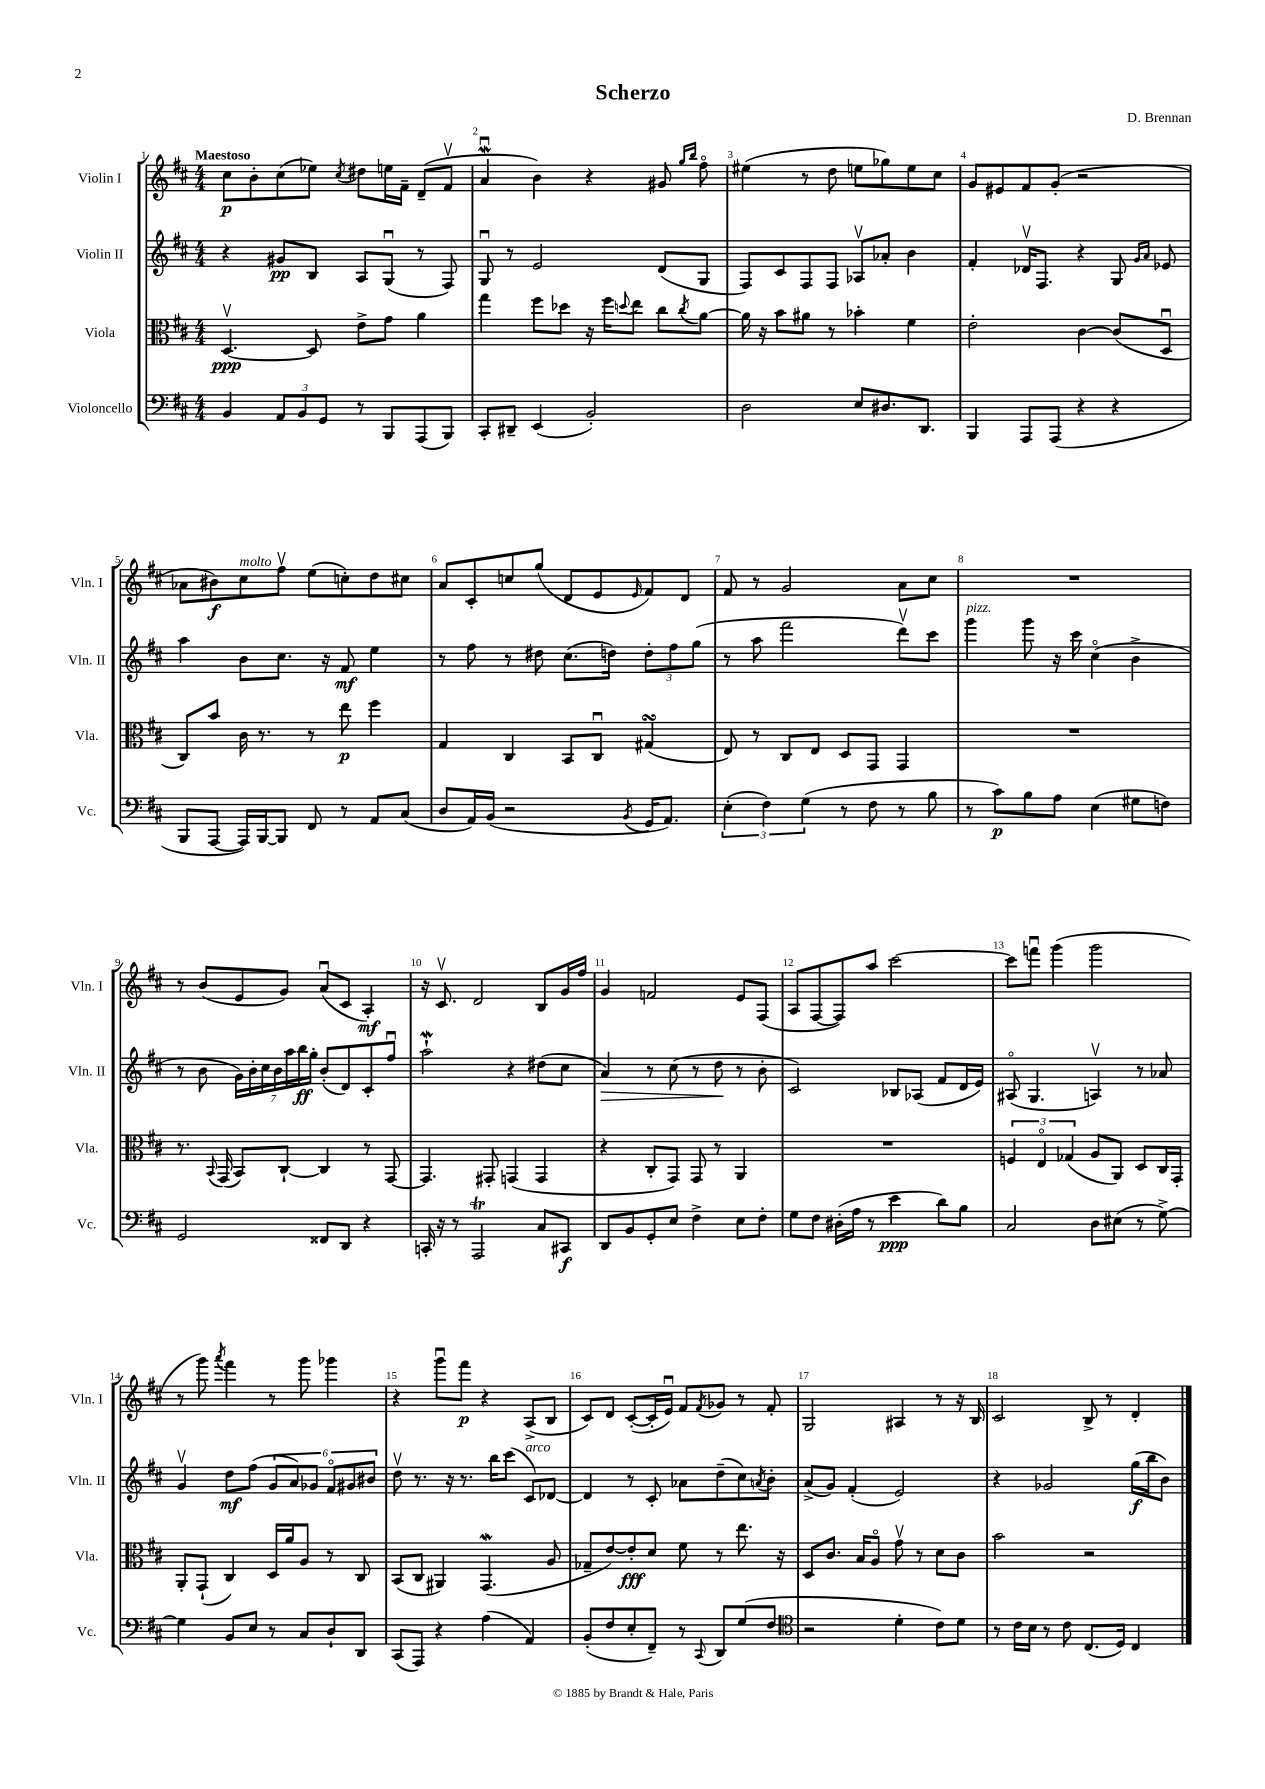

**kern	**kern	**kern	**kern
*staff4	*staff3	*staff2	*staff1
*clefF4	*clefC3	*clefG2	*clefG2
*k[f#c#]	*k[f#c#]	*k[f#c#]	*k[f#c#]
*M4/4	*M4/4	*M4/4	*M4/4
4BB/	[4.Dv/	4r	8cc#\L
.	.	.	8b'\
12AA/L	.	8g#/L	(8cc#\
12BB/	.	.	.
.	8D/]	8B/J	8ee-\J)
12GG/J	.	.	.
.	.	.	8qcc#/
8r	8e^\L	8A/L	8dd#\L
8BBB/L	8g\J	(8Gu/J	16ee\L
.	.	.	16f#~\JJ
(8AAA/	4a\	8r	(8d~/L
8BBB/J)	.	8F#/)	8f#v/J
=	=	=	=
8CC#'/L	4gg\	8Gu/	4au/
8DD#~/J	.	8r	.
(4EE/	8ff#\L	2e/	4b\)
.	8dd-\J	.	.
2BB'/)	16r	.	4r
.	16ff#\LK	.	.
.	8qqdd/	.	.
.	8ee\J	.	.
.	8cc#\L	(8d/L	8g#/
.	.	.	16qqgg/LL
.	8qcc#/	.	16qqbb/JJ
.	[8a\J	8G/J	8ff#o\
=	=	=	=
2D\	16a\]	8F#/L)	(4ee#\
.	16r	.	.
.	8b\L	8c#/	.
.	8a#\J	8F#/	8r
.	8r	8F#/J	8dd\
8E/L	4b-'\	8A-v/L	8ee\L
8.D#/	.	8a-'/J	8gg-\)
.	4f#\	4b\	8ee\
8.DD/J	.	.	.
.	.	.	8cc#\J
=	=	=	=
4BBB/	2e'\	4f#'/	8g/L
.	.	.	8e#/
8AAA/L	.	16d-v/LK	8f#/
.	.	8.F#/J	.
(8AAA/J	.	.	(8g'/J
4r	[4c#\	4r	2r
4r	(8c#/]L	8G/	.
.	.	16qqg/LL	.
.	.	16qqa/JJ	.
.	8Du/J	8e-/	.
=	=	=	=
8BBB/L	8C#/L)	4aa\	8a-\L
[8AAA/J	8b/J	.	8b#\)
16AAA/]LL)	16c#\	8b\L	8cc#\
[16BBB/J	8.r	.	.
8BBB/]J	.	8.cc#\J	8ff#v\J
8FF#/	8r	.	(8ee\L
.	.	16r	.
8r	8ee\	8f#/	8cc'\)
8AA/L	4ff#\	4ee\	8dd\
(8C#/J	.	.	8cc#\J
=	=	=	=
8D/L	4G/	8r	8a/L
16AA/L)	.	8ff#\	8c#'/
(16BB/JJ	.	.	.
2r	4C#/	8r	8cc/
.	.	8dd#\	(8gg/J
.	8BB/L	(8.cc#\L	8d/L
.	8C#u/J	.	8e/
.	.	16dd\Jk)	.
8qBB/	.	.	16qqe/
16GG/LK	(4G#/	12dd'\L	8f#/)
8.AA/J)	.	.	.
.	.	12ff#\	.
.	.	.	8d/J
.	.	(12gg\J	.
=	=	=	=
(6E'\	8E/)	8r	8f#/
.	8r	8aa\	8r
6F#\)	.	.	.
.	8C#/L	2fff#\	2g/
(6G\	.	.	.
.	8E/J	.	.
8r	8D/L	.	.
8F#\	8GG/J	.	.
8r	4GG/	8dddv\L)	8a\L
8B\	.	8ccc#\J	8cc#\J
=	=	=	=
8r	1r	4ggg\	1r
8c#\L)	.	.	.
8B\	.	8ggg\	.
8A\J	.	16r	.
.	.	16ccc#\	.
(4E\	.	(4cc#o\	.
8G#\L	.	4b^\	.
8F\J)	.	.	.
=	=	=	=
2GG/	8.r	8r	8r
.	.	8b\	(8b/L
.	8qqBB/	.	.
.	(16GG/	.	.
.	8BB/L)	28g\LL)	8e/
.	.	28b'\	.
.	.	28cc#\	.
.	.	28b\	.
.	[8C#`/J	.	8g/J)
.	.	28aa\	.
.	.	28bb\	.
.	.	28gg'\JJ	.
8FF##/L	4C#/]	(8b'/L	(8au/L
8DD/J	.	8d/)	8c#/J
4r	8r	8c#'/	4A'/)
.	[8GG/	8ff#u/J	.
=	=	=	=
16CC'/	4.GG/]	2aa`\	16r
16r	.	.	8.c#v/
8r	.	.	.
2AAA/	.	.	2d/
.	8GG#'/	.	.
.	(4GG/	4r	.
8C#/L	4GG/	(8dd#\L	8B/L
8CC#/J	.	8cc#\J	16g/L
.	.	.	16ff#/JJ
=	=	=	=
8DD/L	4r	4a/)	4g/
8BB/	.	.	.
8GG'/	8C#'/L	8r	2f/
8E/J	8GG/J)	(8cc#\	.
4F#^\	8GG/	8r	.
.	8r	8dd\	.
8E\L	4AA/	8r	8e/L
8F#'\J	.	8b'\	(8F#/J
=	=	=	=
8G\L	1r	2c#/)	8A/L
8F#\J	.	.	[8F#/
(16D#'\LL	.	.	8F#/])
16A\JJ	.	.	.
8r	.	.	8aa/J
4e\	.	8B-/L	[2ccc#\
.	.	(8A-/J	.
8d\L)	.	8f#/L	.
8B\J	.	16d/L	.
.	.	16e/JJ)	.
=	=	=	=
2C#/	6F/	(8A#o/	8ccc#\]L
.	.	4.G/	8fffu\J
.	6Eo/	.	.
.	.	.	(4ggg\
.	(6G-/	.	.
8D\L	8A/L	4Av/)	2ggg\
(8E#\J	8AA/J)	.	.
8r	8D/L	8r	.
[8G^\)	16C#/L	8a-/	.
.	16GG'/JJ	.	.
=	=	=	=
4G\]	8AA'/L	4gv/	8r
.	(8GG`/J	.	8ggg\)
.	.	.	8qaaa/
8BB/L	4C#/)	8dd\L	4fff#\
8E/J	.	(8ff#\J	.
8r	16D/LL	12g/L	8r
.	16a/J	.	.
.	.	12a/)	.
8C#/L	8A/J	.	8ggg\
.	.	12g-/J	.
8D`/	8r	12f#o/L	4ggg-\
.	.	12g#/	.
8DD/J	8C#/	.	.
.	.	12b#/J	.
=	=	=	=
(8CC#/L	(8BB/L	8ddv\	4r
8AAA/J)	8C#/J	8.r	.
4r	4AA#/)	.	8gggu\L
.	.	16r	.
.	.	8.r	8fff#\J
(4A\	(4.GG/	.	4r
.	.	16bb\LK	.
.	.	(8ccc#\J	.
4AA/)	.	8c#/L)	(8A^/L
.	8A/	[8d-/J	8B/J
=	=	=	=
(8BB'/L	8G-~/L	4d-/]	8c#/L)
8F#/	[8e/)	.	8d/J
8E'/	8e'/]	8r	([8c#'/L
8FF#~/J)	8d/J	8c#'/	16c#'/]L
.	.	.	16eu/JJ)
8r	8f#\	8a-\L	8f#/L
8qqCC#/	.	.	8qf#/
8DD/L	8r	(8dd~\	8g-/J
(8G/	8.ee\	8cc#\)	8r
.	.	8qa/	.
8F#/J	.	8b'\J	8f#'/
.	16r	.	.
=	=	=	=
*clefC4	*	*	*
2r	8D/L	(8a^/L	2G/
.	8.c#/J	8g/J)	.
.	.	(4f#'/	.
.	16B/LK	.	.
.	8Ao/J	.	.
4d'\	8gv\	2e/)	4A#/
.	8r	.	.
8c#\L)	8d\L	.	8r
8d\J	8c#\J	.	16r
.	.	.	16B/
=	=	=	=
8r	2b\	4r	2c#/
16c#\LL	.	.	.
16B\JJ	.	.	.
8r	.	2g-/	.
8c#\	.	.	.
(8.C#/L	2r	.	8B^/
.	.	.	8r
16D/Jk)	.	.	.
4C#/	.	(16gg\LL	4d'/
.	.	16bb\J	.
.	.	8b\J)	.
==	==	==	==
*-	*-	*-	*-
